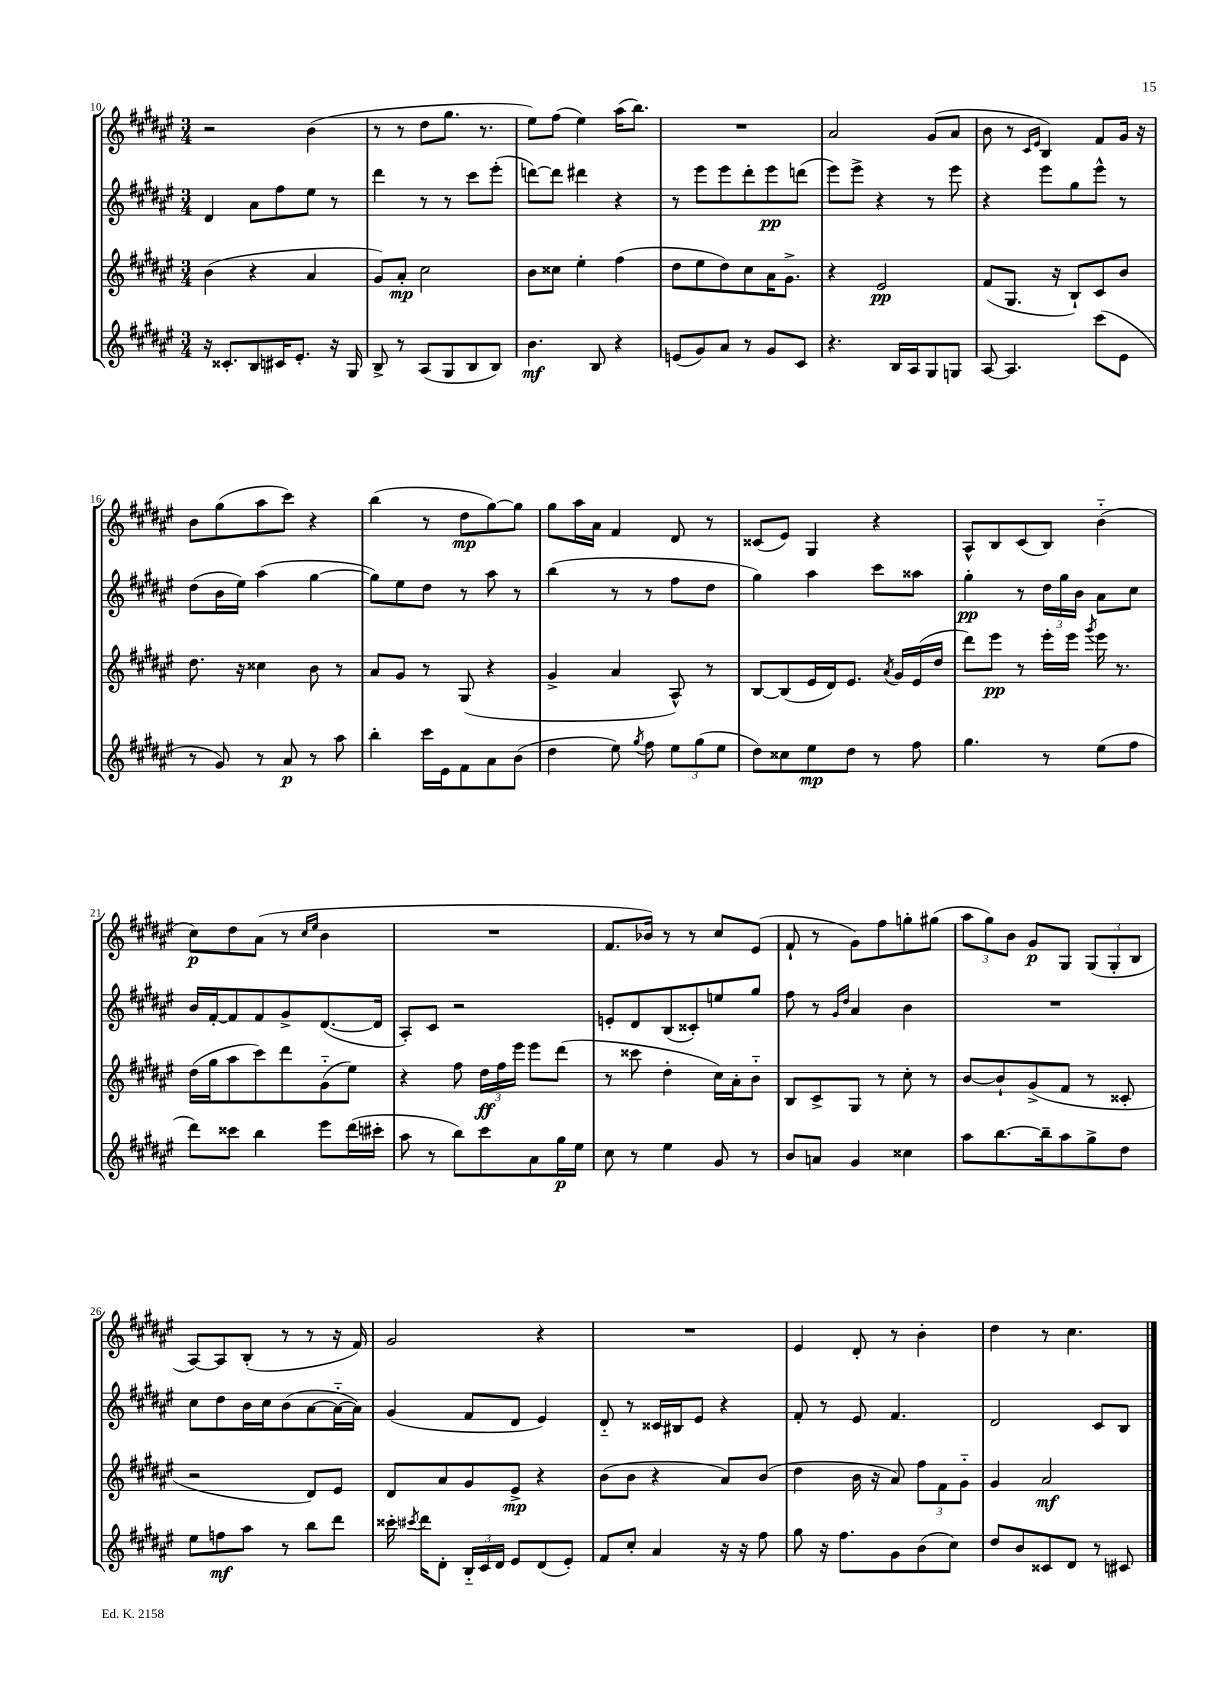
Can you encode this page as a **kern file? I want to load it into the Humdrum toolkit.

**kern	**kern	**kern	**kern
*staff4	*staff3	*staff2	*staff1
*clefG2	*clefG2	*clefG2	*clefG2
*k[f#c#g#d#a#e#]	*k[f#c#g#d#a#e#]	*k[f#c#g#d#a#e#]	*k[f#c#g#d#a#e#]
*M3/4	*M3/4	*M3/4	*M3/4
16r	(4b\	4d#/	2r
8.c##'/L	.	.	.
8B/	4r	8a#\L	.
16c#/K	.	8ff#\	.
8.e#'/J	.	.	.
.	4a#/	8ee#\J	(4b\
16r	.	8r	.
16G#/	.	.	.
=	=	=	=
8B^/	8g#/L)	4ddd#\	8r
8r	8a#'/J	.	8r
(8A#/L	2cc#\	8r	8dd#\L
8G#/	.	8r	8.gg#\J
8B/	.	8ccc#\L	.
.	.	.	8.r
8B/J)	.	(8eee#'\J	.
=	=	=	=
4.b\	8b\L	[8ddd\L)	8ee#\L)
.	8cc##\J	8ddd\]J	(8ff#\J
.	4ee#'\	4ddd#\	4ee#\)
8B/	.	.	.
4r	(4ff#\	4r	(16aa#\LK
.	.	.	8.bb\J)
=	=	=	=
(8e/L	8dd#\L	8r	2.r
8g#/)	8ee#\	8eee#\L	.
8a#/J	8dd#\)	8eee#\	.
8r	8cc#\	8ddd#'\	.
8g#/L	16a#\K	8eee#\	.
.	8.g#^\J	.	.
8c#/J	.	(8ddd\J	.
=	=	=	=
4.r	4r	8eee#\L)	2a#/
.	.	8eee#^\J	.
.	2e#/	4r	.
16B/LL	.	.	.
16A#/J	.	.	.
8G#/	.	8r	(8g#/L
8G/J	.	8eee#\	8a#/J
=	=	=	=
[8A#/	(8f#/L	4r	8b\
4.A#/]	8.G#/J	.	8r
.	.	.	16qqc#/LL
.	.	.	16qqe#/JJ
.	.	8eee#\L	4B/)
.	16r	.	.
.	8B`/L)	8gg#\	.
(8ccc#\L	8c#/	8eee#^^\J	8f#/L
8e#\J	8b/J	8r	16g#/Jk
.	.	.	16r
=	=	=	=
8r	8.dd#\	(8dd#\L	8b\L
8g#/)	.	16b\L	(8gg#\
.	16r	16ee#\JJ)	.
8r	4cc##\	(4aa#\	8aa#\
8a#/	.	.	8ccc#\J)
8r	8b\	[4gg#\	4r
8aa#\	8r	.	.
=	=	=	=
4bb'\	8a#/L	8gg#\]L)	(4bb\
.	8g#/J	8ee#\	.
16ccc#\LL	8r	8dd#\J	8r
16e#\J	.	.	.
8f#\	(8G#/	8r	8dd#\L
8a#\	4r	8aa#\	[8gg#\)
(8b\J	.	8r	8gg#\]J
=	=	=	=
4dd#\	4g#^/	(4bb\	8gg#\L
.	.	.	16aa#\L
.	.	.	16a#\JJ
8ee#\)	4a#/	8r	4f#/
8qgg#/	.	.	.
8ff#\	.	8r	.
12ee#\L	8A#^^/)	8ff#\L	8d#/
(12gg#\	.	.	.
.	8r	8dd#\J	8r
12ee#\J	.	.	.
=	=	=	=
8dd#\L)	[8B/L	4gg#\)	(8c##/L
8cc##\	(8B/]	.	8e#/J)
8ee#\	16e#/L	4aa#\	4G#/
.	16d#/J)	.	.
8dd#\J	8.e#/J	.	.
8r	.	8ccc#\L	4r
.	8qa#/	.	.
.	16g#/LL	.	.
8ff#\	(16e#/	8aa##\J	.
.	16dd#/JJ	.	.
=	=	=	=
4.gg#\	8ddd#\L)	4gg#'\	8A#^^/L
.	8eee#\J	.	8B/
.	8r	8r	(8c#/
8r	16eee#'\LL	24dd#\LL	8B/J)
.	.	24gg#\	.
.	16eee#\JJ	.	.
.	.	24b\JJ	.
.	8qggg#/	.	.
(8ee#\L	16eee#\	8a#\L	(4b'~\
.	8.r	.	.
8ff#\J	.	8cc#\J	.
=	=	=	=
8ddd#\L)	(16dd#\LL	16b/LL	8cc#\L)
.	16gg#\J	[16f#'/J	.
8ccc##\J	8aa#\	8f#/]	8dd#\
4bb\	8ccc#\)	8f#/	(8a#\J
.	8ddd#\	8g#^/	8r
.	.	.	16qqcc#/LL
.	.	.	16qqee#/JJ
8eee#\L	(8g#'~\	([8.d#/	4b\
(16ddd#\L	8ee#\J)	.	.
16ccc#'\JJ	.	16d#/]Jk	.
=	=	=	=
8aa#\	4r	8A#'/L)	2.r
8r	.	8c#/J	.
8bb\L)	8ff#\	2r	.
8ccc#\	24dd#\LL	.	.
.	24ff#\	.	.
.	24eee#\JJ	.	.
8a#\	8eee#\L	.	.
16gg#\L	(8ddd#\J	.	.
16ee#\JJ	.	.	.
=	=	=	=
8cc#\	8r	8e'/L	8.f#/L
8r	8ccc##\	8d#/	.
.	.	.	16b-/Jk)
4ee#\	4dd#'\	(8B/	8r
.	.	8c##'/)	8r
8g#/	16cc#\LL)	8ee/	8cc#/L
.	16a#'\J	.	.
8r	8b'~\J	8gg#/J	(8e#/J
=	=	=	=
8b/L	8B/L	8ff#\	8f#`/
8a/J	8c#^/	8r	8r
.	.	16qqg#/LL	.
.	.	16qqdd#/JJ	.
4g#/	8G#/J	4a#/	8g#\L)
.	8r	.	8ff#\
4cc##\	8cc#'\	4b\	8gg'\
.	8r	.	(8gg#\J
=	=	=	=
8aa#\L	[8b/L	2.r	12aa#\L
.	.	.	12gg#\)
[8.bb\	8b`/]	.	.
.	.	.	12b\J
.	(8g#^/	.	8g#/L
16bb~\]k	.	.	.
8aa#\	8f#/J	.	8G#/J
8gg#^\	8r	.	(12G#/L
.	.	.	12G#'/
8dd#\J	8c##'/	.	.
.	.	.	12B/J
=	=	=	=
8ee#\L	2r	8cc#\L	[8A#/L)
8ff\	.	8dd#\	8A#/]
8aa#\J	.	16b\L	(8B'/J
.	.	16cc#\J	.
8r	.	(8b\	8r
8bb\L	8d#/L)	[8a#\	8r
8ddd#\J	8e#/J	16a#'~\_L	16r
.	.	16a#\]JJ)	16f#/)
=	=	=	=
16ccc##'\	8d#/L	(4g#/	2g#/
8qccc#/	.	.	.
16ddd#\LK	.	.	.
8d#'\J	8a#/	.	.
24B'~/LL	8g#/	8f#/L	.
24c#/	.	.	.
24d#/JJ	.	.	.
8e#/L	8e#^/J	8d#/J	.
(8d#/	4r	4e#/)	4r
8e#'/J)	.	.	.
=	=	=	=
8f#/L	(8b\L	8d#'~/	2.r
8cc#'/J	8b\J	8r	.
4a#/	4r	16c##/LL	.
.	.	16B#/J	.
.	.	8e#/J	.
16r	8a#/L)	4r	.
16r	.	.	.
8ff#\	(8b/J	.	.
=	=	=	=
8gg#\	4dd#\	8f#'/	4e#/
16r	.	8r	.
8.ff#\L	.	.	.
.	16b\	8e#/	8d#'/
.	16r	.	.
8g#\	8a#/)	4.f#/	8r
(8b\	12ff#\L	.	4b'\
.	12f#\	.	.
8cc#\J)	.	.	.
.	12g#'~\J	.	.
=	=	=	=
8dd#/L	4g#/	2d#/	4dd#\
8b/	.	.	.
8c##/	2a#/	.	8r
8d#/J	.	.	4.cc#\
8r	.	8c#/L	.
8c#/	.	8B/J	.
==	==	==	==
*-	*-	*-	*-
